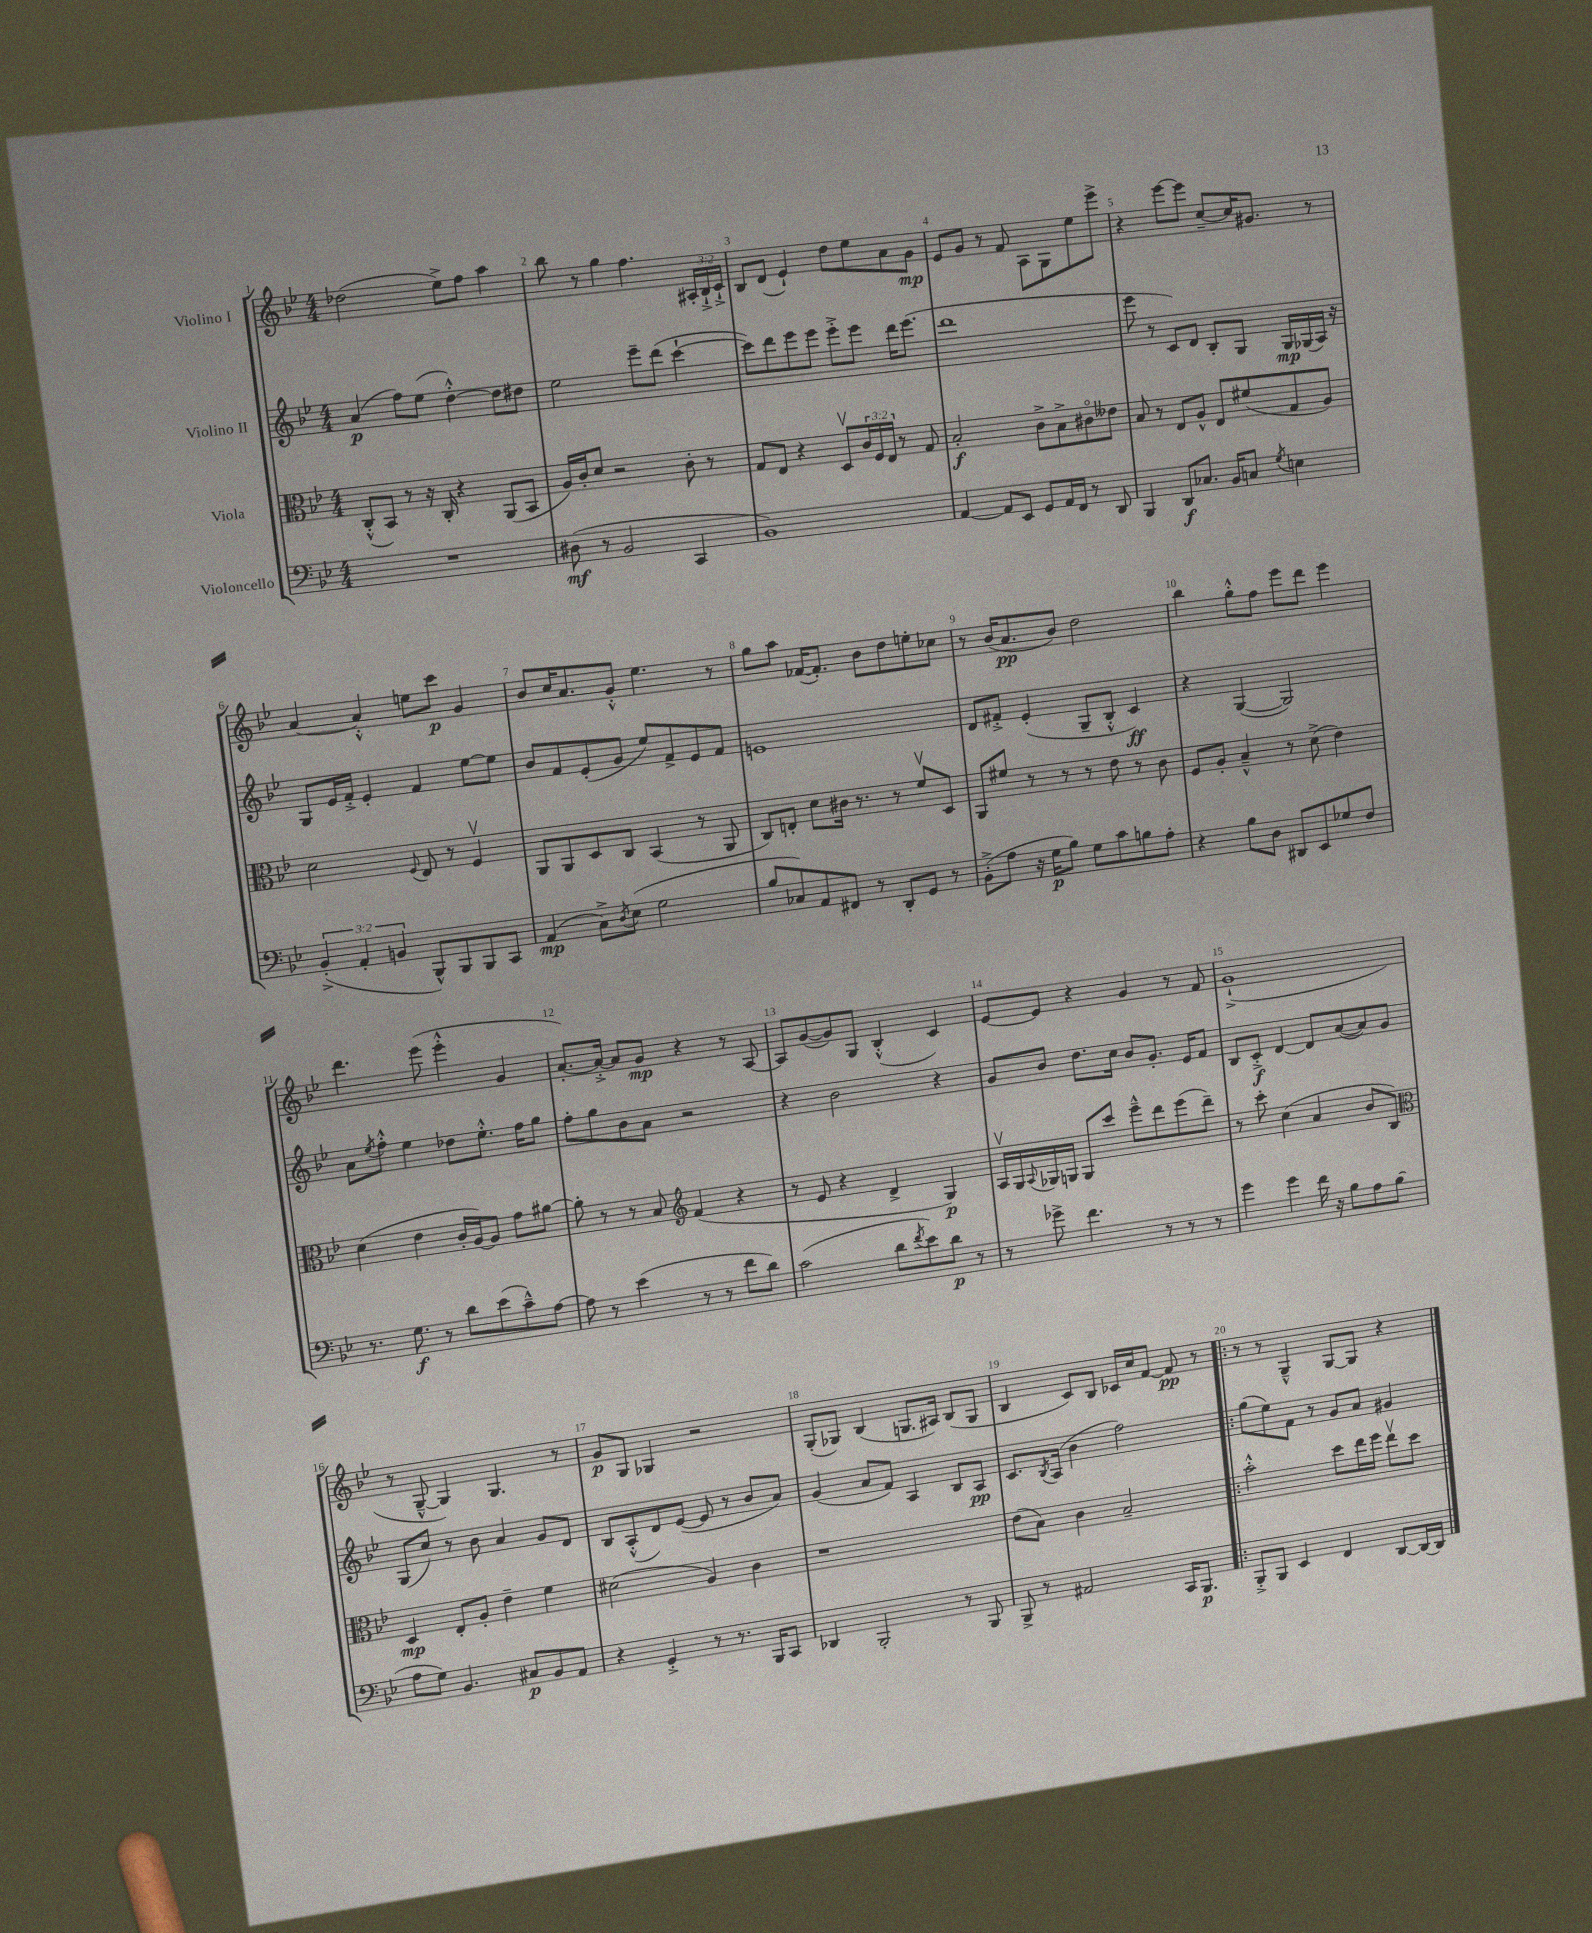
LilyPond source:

<<
\new StaffGroup <<
\new Staff = "s0" \with { instrumentName = "Violino I" } {
    \clef treble \key bes \major \numericTimeSignature \time 4/4 \override Staff.TupletNumber.text = #tuplet-number::calc-fraction-text
    des''2( ees''8->) f''8 a''4 |
    bes''8 r8 g''4 f''4. \tuplet 3/2 { ais16-. bes16-!-> c'16-!-> } |
    bes8 d'8( ees'4-!) d''8 ees''8 a'8 g'8\mp |
    ees'8 g'8 r8 f'8 a8 g8 ees''8 ees'''8-> |
    r4 ees'''8~ ees'''8 c''8~-- c''16 gis'8. r8 |
    a'4~ a'4-.-^ e''8 c'''8\p g'4 |
    bes'8 c''16 a'8. g'8-.-^ ees''4. r8 |
    g''8 a''8 fes'16~( fes'8.-.) bes'8 d''8 e''8-. ces''8 |
    r8 bes'16( a'8.\pp bes'8) d''2 |
    bes''4 g''8-.-^ f''8 ees'''8 d'''8 ees'''4 |
    d'''4. ees'''8( ees'''4-.-^ g'4 |
    a'8.~-.) a'16~-.-> a'8 g'8\mp r4 r8 a8~ |
    a8 g'8~( g'8) g8 bes4-.-^( c'4) |
    ees'8~ ees'8 r4 g'4 r8 f'8 |
    g'1-!->( |
    r8 g8~---^ g4) g4. r8 |
    g'8\p g8 ges4 r2 |
    g8-.( ges8) bes4( g8. ais16) bes8( g8 |
    bes4 c'8) bes8 ces'16 c''16 f'8~ f'8\pp r8 |
    \bar ".|:" r8 r8 g4---^ g8~ g8 r4 \bar "|." |
}
\new Staff = "s1" \with { instrumentName = "Violino II" } {
    \clef treble \key bes \major \numericTimeSignature \time 4/4
    a'4\p( f''8) ees''8( d''4~-.-^) d''8 dis''8 |
    ees''2 ees'''8-- d'''8( c'''4~-! |
    c'''8) d'''8 ees'''8 ees'''8 ees'''8-.-> ees'''8 d'''16 ees'''8.( |
    d'''1 |
    ees'''8 r8 c'8) d'8 bes8-. g8 g16\mp ges16( a16) r16 |
    g8 ees'16 f'16-.-> ees'4-. f'4 ees''8~ ees''8 |
    bes'8 f'8 ees'8-.( g'8 ees''8) f'8-> ees'8 f'8 |
    e'1 |
    d'8 fis'8-.-> ees'4-.( g8-- bes8-.-^ c'4\ff) |
    r4 g4~( g2) |
    a'8 \acciaccatura { ees''8 } f''8-.-^ ees''4 des''8 ees''8.-.-^ f''16 g''8 |
    f''8-. g''8 bes'8 a'8 r2 |
    r4 bes'2 r4 |
    g'8 bes'8 d''8. c''16 bes'8 g'8.-. ees'16 f'8 |
    bes8 c'8-.->\f d'4~ d'8 a'8~( a'8) g'8 |
    g8( c''8) r8 bes'8 a'4 g'8 d'8 |
    bes8 a8-.-^( d'8) ees'8~( ees'8 r8 bes'8 a'8) |
    g'4( a'8 f'8) a4 bes8 a8\pp |
    c'8. \acciaccatura { bes8 } a16( bes'4 f''2) |
    \bar ".|:" g''8( ees''8) f'8 r8 g'8 a'8 gis'4 \bar "|." |
}
\new Staff = "s2" \with { instrumentName = "Viola" } {
    \clef alto \key bes \major \numericTimeSignature \time 4/4 \override Staff.TupletNumber.text = #tuplet-number::calc-fraction-text
    c8-.-^( bes,8) r8 r16 c16-. r4 a,8( bes,8 |
    a16) c'16-. d'8 r2 c'8-. r8 |
    g8 ees8 r4 d8\upbow \tuplet 3/2 { c'16 f16 ees16 } r8 g8 |
    bes2-.\f c'8-> bes8-> cis'8\flageolet eeses'8 |
    bes8 r8 ees8 a8-^ ees8 fis'8( g8 a8) |
    d'2 \appoggiatura { f8 } ees8 r8 f4\upbow |
    a,8 a,8 d8 c8 bes,4( r8 a,8 |
    c8) e8-. d'8 cis'16 r8. r8 f'8\upbow d8 |
    a,8 fis'8 r8 r8 r8 ees'8 r8 c'8 |
    f8 a8-. bes4---^ r8 d'8->( ees'4) |
    d'4( ees'4 c'16-. a16~) a8 g'8 ais'8~ |
    ais'8-. r8 r8 bes8 \clef treble f'4( r4 |
    r8 ees'8 r4 d'4-> g4\p) |
    a16\upbow g16 \appoggiatura { a8 } ges16 g16 g8 c'''8 ees'''8---^ d'''8 ees'''8( d'''8--) |
    r8 c'''8-. c''4( a'4 bes'8 bes8) |
    \clef alto d4\mp ees8-. a8-. ees'4-- f'4 |
    dis'2( a4) c'4 |
    r1 |
    ees'8( bes8) c'4 bes2-- |
    \bar ".|:" bes'2-.-^ d''8 ees''16 f''16 ees''8\upbow d''8 \bar "|." |
}
\new Staff = "s3" \with { instrumentName = "Violoncello" } {
    \clef bass \key bes \major \numericTimeSignature \time 4/4 \override Staff.TupletNumber.text = #tuplet-number::calc-fraction-text
    R1 |
    dis8\mf( r8 bes,2 c,4 |
    bes,1) |
    a,4~ a,8 ees,8 g,8 a,16 f,16 r8 d,8 |
    bes,,4 d,8\f ces8. bes,16 c8 \acciaccatura { g8 } e4 |
    \tuplet 3/2 { bes,4-.->( a,4-. b,4 } bes,,8-^) bes,,8 bes,,8 c,8 |
    a,4\mp( c8->) \acciaccatura { d8 } ees8( g2 |
    bes8 ces8) a,8 fis,8 r8 d,8-. g,8 r8 |
    bes,8-.->( a8 r16 g16\p bes8) g8 c'8 b8 a8-. |
    r4 bes8 d8 dis,8 ees,8 ges8 f8 |
    r8. g8.\f r8 d'8 ees'8( c'8---^) a8~ |
    a8 r8 ees'4( r8 r8 f'8 d'8) |
    c'2( d'8 \acciaccatura { f'8 } ees'8) d'8\p r8 |
    r8 ges'8-> f'4. r8 r8 r8 |
    g'4 g'4 f'16 r16 bes8 a8 bes8( |
    a8 g8) bes,4. cis8\p bes,8 a,8 |
    r4 g,4-.-> r8 r8. bes,,16 c,8 |
    des,4 bes,,2-. r8 bes,,8 |
    bes,,8-> r8 ais,2 c,16 bes,,8.\p |
    \bar ".|:" bes,,8-.-> bes,,8 ees,4 f,4 d,8~ d,16~ d,16 \bar "|." |
}
>>
>>
\layout { \context { \Score \override BarNumber.break-visibility = ##(#f #t #t) barNumberVisibility = #all-bar-numbers-visible } }
